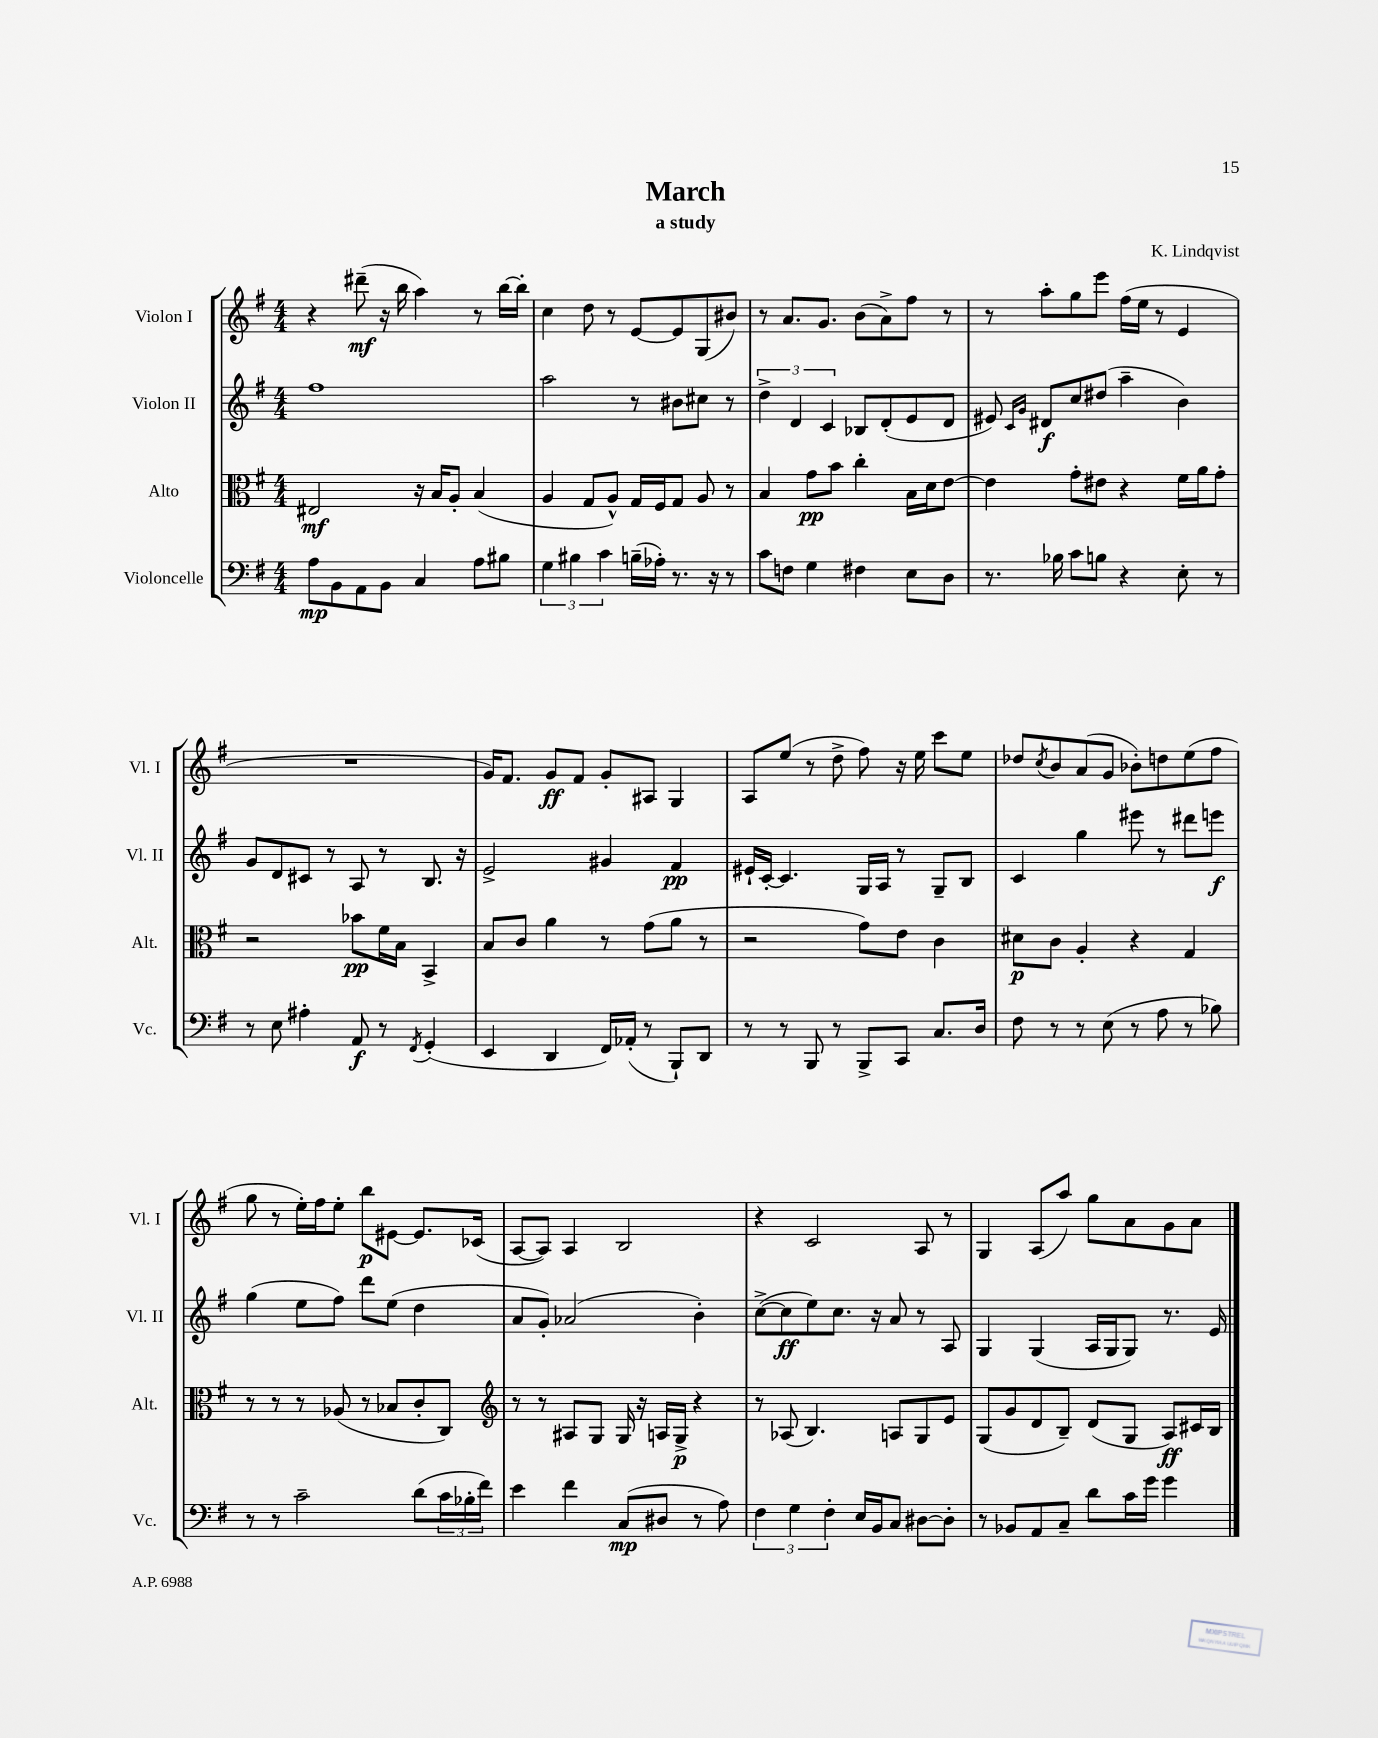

**kern	**kern	**kern	**kern
*staff4	*staff3	*staff2	*staff1
*clefF4	*clefC3	*clefG2	*clefG2
*k[f#]	*k[f#]	*k[f#]	*k[f#]
*M4/4	*M4/4	*M4/4	*M4/4
8A	2E#	1ff#	4r
8BB	.	.	.
8AA	.	.	(8ddd#~
8BB	.	.	16r
.	.	.	16bb
4C	16r	.	4aa)
.	16B	.	.
.	8A'	.	.
8A	(4B	.	8r
8B#	.	.	[16bb
.	.	.	16bb']
=	=	=	=
6G	4A	2aa	4cc
6B#	.	.	.
.	8G	.	8dd
6c	.	.	.
.	8A^^)	.	8r
(16B~	16G	8r	[8e
16A-')	16F#	.	.
8.r	8G	8b#	8e]
.	8A	8cc#	(8G
16r	.	.	.
8r	8r	8r	8b#)
=	=	=	=
8c	4B	6dd^	8r
8F	.	.	8.a
.	.	6d	.
4G	8g	.	.
.	.	.	8.g
.	.	6c	.
.	8b	.	.
4F#	4cc'	8B-	(8b
.	.	(8d'	8a^)
8E	16B	8e	8ff#
.	16d	.	.
8D	[8e	8d	8r
=	=	=	=
8.r	4e]	8e#)	8r
.	.	16qqc	.
.	.	16qqg	.
.	.	8d#	8aa'
16B-	.	.	.
8c	8g'	8cc	8gg
8B	8e#	(8dd#	8eee
4r	4r	4aa~	(16ff#
.	.	.	16ee
.	.	.	8r
8E'	16f#	4b)	4e
.	16a	.	.
8r	8g'	.	.
=	=	=	=
8r	2r	8g	1r
8E	.	8d	.
4A#'	.	8c#	.
.	.	8r	.
8AA	8b-	8A	.
8r	16f#	8r	.
.	16B	.	.
8qFF#	.	.	.
(4GG'	4BB^	8.B	.
.	.	16r	.
=	=	=	=
4EE	8B	2e^	16g)
.	.	.	8.f#
.	8c	.	.
4DD	4a	.	8g
.	.	.	8f#
16FF#)	8r	4g#	8g'
(16AA-'	.	.	.
8r	(8g	.	8A#
8BBB`)	8a	4f#	4G
8DD	8r	.	.
=	=	=	=
8r	2r	16e#`	8A
.	.	[16c'	.
8r	.	4.c]	(8ee
8BBB	.	.	8r
8r	.	.	8dd^
8BBB^	8g)	16G	8ff#)
.	.	16A	.
8CC	8e	8r	16r
.	.	.	16ee
8.C	4c	8G~	8ccc
.	.	8B	8ee
16D	.	.	.
=	=	=	=
8F#	8d#	4c	8dd-
.	.	.	8qcc
8r	8c	.	8b
8r	4A'	4gg	(8a
(8E	.	.	8g
8r	4r	8eee#	8b-')
8A	.	8r	8dd
8r	4G	8ddd#	(8ee
8B-)	.	8eee	8ff#
=	=	=	=
8r	8r	(4gg	8gg
8r	8r	.	8r
2c~	8r	8ee	16ee')
.	.	.	16ff#
.	(8A-	8ff#)	8ee'
.	8r	8ddd	8bb
.	8B-	(8ee	[8e#
(8d	8c'	4dd	8.e#]
24c	8C)	.	.
24B-'	.	.	.
.	.	.	(16c-
24f#)	.	.	.
=	=	=	=
*	*clefG2	*	*
4e	8r	8a	[8A
.	8r	8g')	8A])
4f#	8A#	(2a-	4A
.	8G	.	.
(8C	16G	.	2B
.	16r	.	.
8D#	16A	.	.
.	16G^	.	.
8r	4r	4b')	.
8A)	.	.	.
=	=	=	=
6F#	8r	([8cc^	4r
.	(8A-	8cc]	.
6G	.	.	.
.	4.B)	8ee)	2c
6F#'	.	.	.
.	.	8.cc	.
16E	.	.	.
16BB	.	16r	.
8C	8A	8a	.
[8D#	8G	8r	8A
8D#']	8e	8A	8r
=	=	=	=
8r	(8G	4G	4G
8BB-	8g	.	.
8AA	8d	(4G	(8A
8C~	8B~)	.	8aa)
8d	(8d	16A	8gg
.	.	16G	.
16c	8G	8G)	8a
16g	.	.	.
4g	8A)	8.r	8g
.	16c#	.	8a
.	16B	16e	.
==	==	==	==
*-	*-	*-	*-
